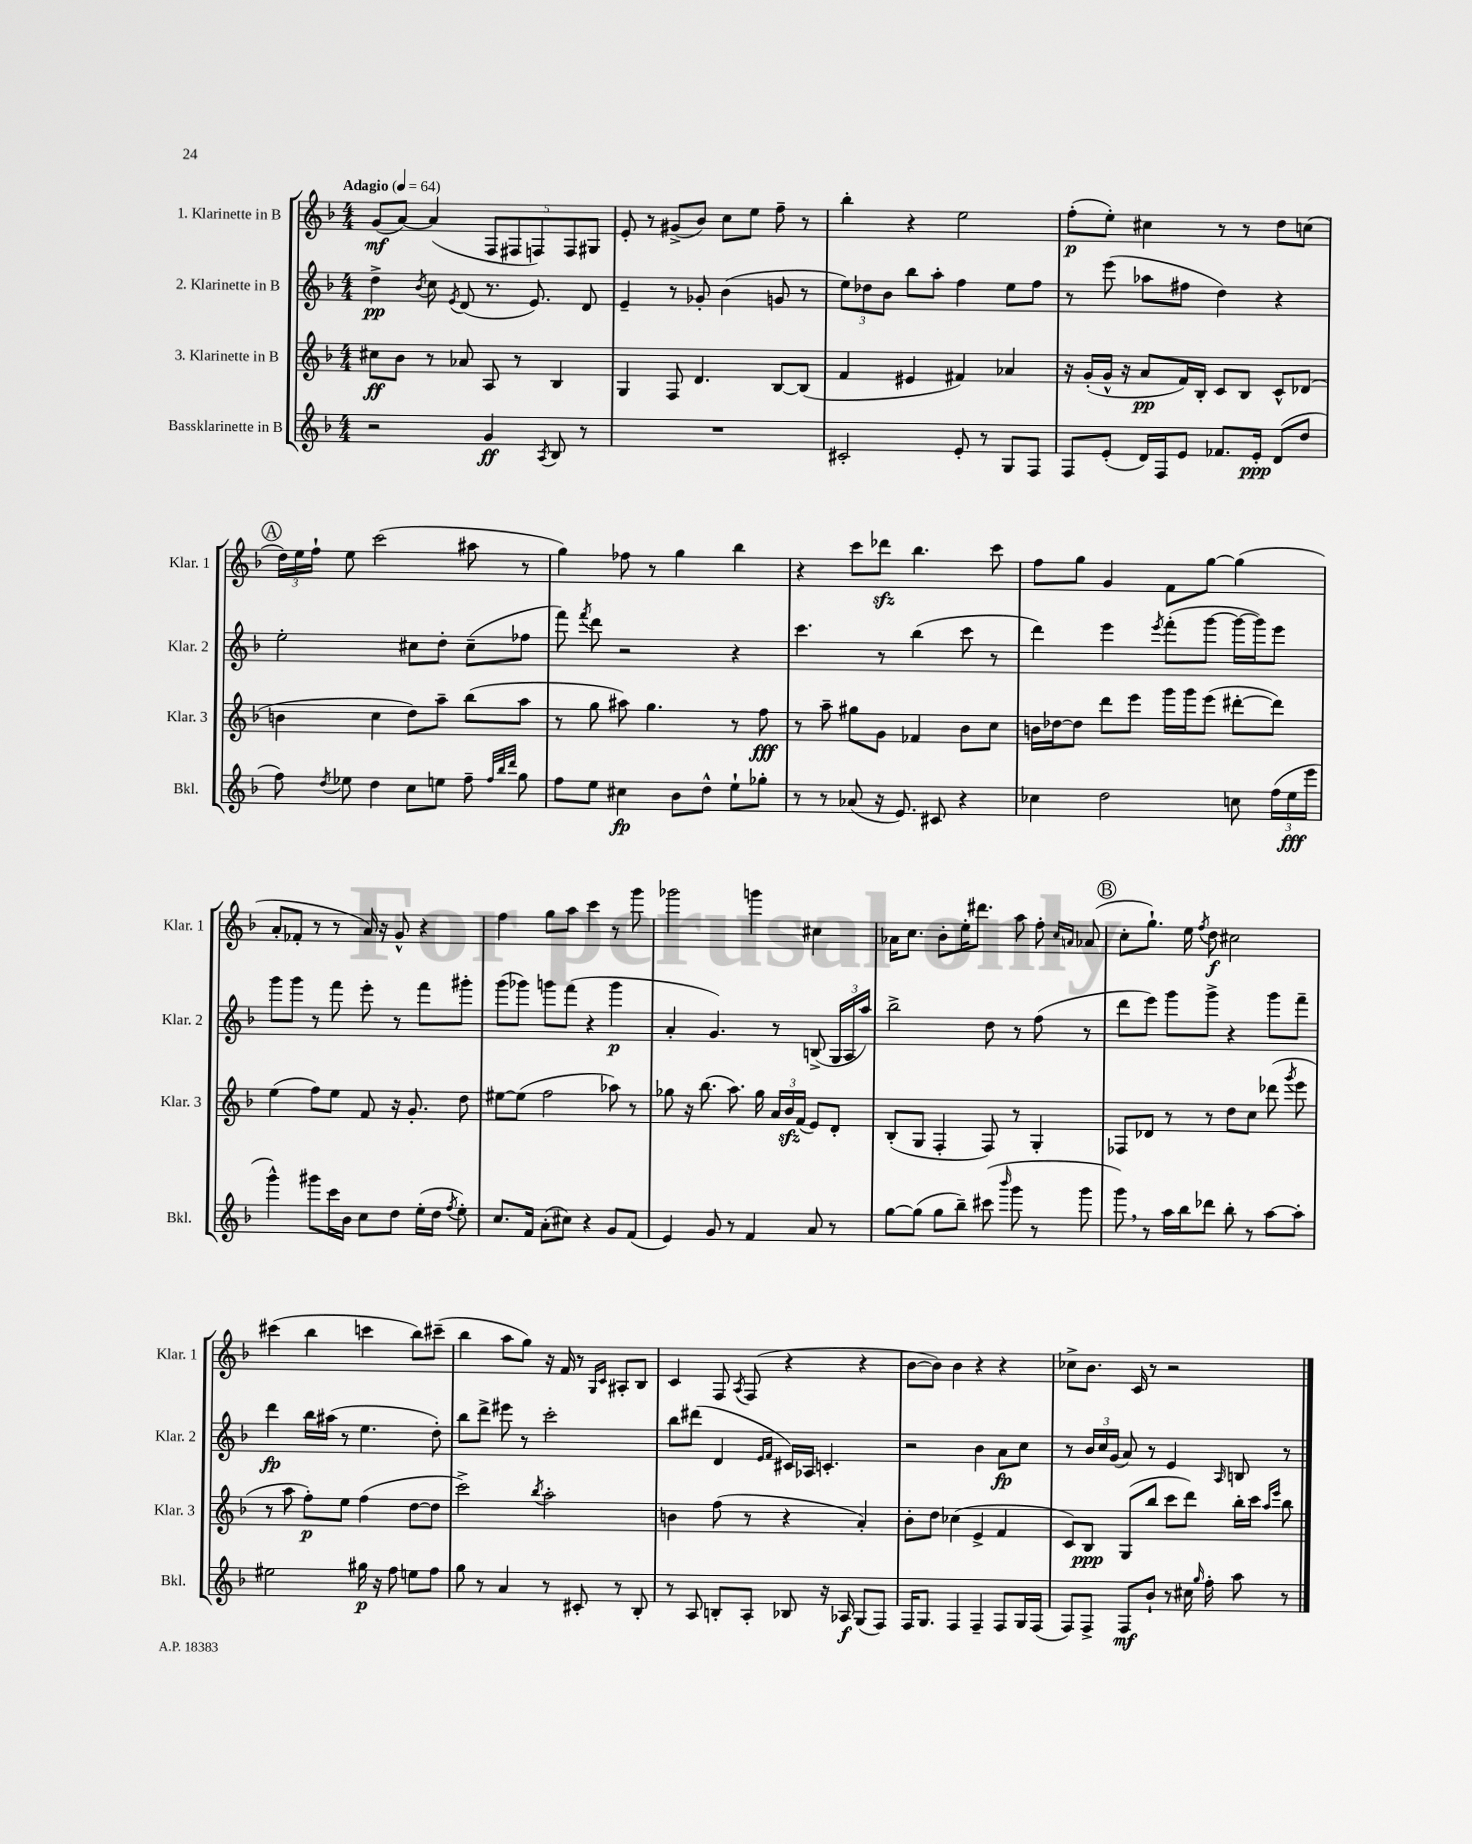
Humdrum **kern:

**kern	**kern	**kern	**kern
*staff4	*staff3	*staff2	*staff1
*clefG2	*clefG2	*clefG2	*clefG2
*k[b-]	*k[b-]	*k[b-]	*k[b-]
*M4/4	*M4/4	*M4/4	*M4/4
*MM64	*MM64	*MM64	*MM64
2r	8cc#\L	4dd^\	(8g/L
.	8b-\J	.	[8a/J)
.	.	8qb-/	.
.	8r	8cc\	(4a/]
.	.	8qe/	.
.	8a-/	(8d/	.
4g/	8A/	8.r	10F/L
.	.	.	10F#/
.	8r	.	.
.	.	8.e/)	.
.	.	.	10F/)
8qA/	.	.	.
8B-/	4B-/	.	.
.	.	.	10F/
8r	.	8d/	.
.	.	.	10G#/J
=	=	=	=
1r	4G/	4e~/	8e'/
.	.	.	8r
.	8F/	8r	(8g#^/L
.	4.d/	8g-'/	8b-/J)
.	.	(4b-\	8cc\L
.	.	.	8ee\J
.	[8B-/L	8g/	8ff~\
.	(8B-/]J	8r	8r
=	=	=	=
2c#'/	4f/	12ee\L)	4bb-'\
.	.	12dd-\	.
.	.	12b-\J	.
.	4e#/	8bb-\L	4r
.	.	8aa'\J	.
8e'/	4f#/)	4ff\	2ee\
8r	.	.	.
8G/L	4a-/	8ee\L	.
8F/J	.	8ff\J	.
=	=	=	=
8F/L	16r	8r	(8ff'\L
.	(16g'/LL	.	.
(8e'/J	16g^^/JJ	(8eee\	8ee'\J)
.	16r	.	.
16d/LL)	8a/L	8aa-\L	4cc#\
16F/J	.	.	.
8e/J	16f/L)	8ff#\J	.
.	16B-'/JJ	.	.
8.f-/L	8c/L	4dd\)	8r
.	8B-/J	.	8r
16e'/Jk	.	.	.
(8d/L	8c^^/L	4r	8dd\L
8dd/J	(8d-/J	.	(8cc\J
=	=	=	=
8ff\)	4b\	2ee'\	24dd\LL)
.	.	.	24ee\
.	.	.	24ff`\JJ
8qdd/	.	.	.
8ee-\	.	.	8ee\
4dd\	4cc\	.	(2ccc\
8cc\L	8dd\L)	8cc#\L	.
8ee\J	8aa~\J	8dd'\J	.
8ff~\	(8bb-\L	(8cc#~\L	8aa#\
32qqff/LLL	.	.	.
32qqbb-/	.	.	.
32qqddd/JJJ	.	.	.
8gg\	8aa\J	8ff-\J	8r
=	=	=	=
8ff\L	8r	8fff\)	4gg\)
.	.	8qfff/	.
8ee\J	8gg\	8ddd\	.
4cc#\	8aa#\)	2r	8ff-\
.	4.gg\	.	8r
8b-\L	.	.	4gg\
8dd^^\J	.	.	.
8ee`\L	8r	4r	4bb-\
8gg-'\J	8ff\	.	.
=	=	=	=
8r	8r	4.ccc\	4r
8r	8aa~\	.	.
(8a-/	8gg#\L	.	8ccc\L
16r	8g\J	8r	8ddd-\J
8.e/)	.	.	.
.	4f-/	(4bb-\	4.bb-\
8c#/	.	.	.
4r	8b-\L	8ccc\	.
.	8cc\J	8r	8ccc\
=	=	=	=
4cc-\	16b\LL	4ddd\)	8ff\L
.	[16dd-\J	.	.
.	8dd-\]J	.	8gg\J
2dd\	8ddd\L	4eee\	4g/
.	8eee\J	.	.
.	.	8qeee/	.
.	16ggg\LL	(8fff'\L	8f\L
.	16ggg\J	.	.
.	(8eee\J	[8ggg\J	[8gg\J
8cc\	[8ddd#'\L	16ggg\_LL	(4gg\]
.	.	16ggg\]J)	.
(24ff\LL	8ddd#\]J)	8eee\J	.
24ee\	.	.	.
24eee\JJ	.	.	.
=	=	=	=
4ggg^^\)	(4ee\	8ggg\L	8a'/L
.	.	8ggg\J	8f-'/J
8ggg#\L	8ff\L)	8r	8r
16ccc\L	8ee\J	8fff\	8r
16b-\JJ	.	.	.
8cc\L	8f/	8eee'\	16a/)
.	.	.	16r
8dd\J	16r	8r	8g^^/
.	8.g'/	.	.
(16ee'\LL	.	8fff\L	4r
16dd\JJ	.	.	.
8qff/	.	.	.
8ee'\)	8dd\	8ggg#'\J	.
=	=	=	=
8.cc/L	[8ee#\L	(8ggg\L	4ff\
.	(8ee#\]J	8ggg-\J)	.
16f/Jk	.	.	.
(8a'\L	2ff\	8ggg\L	8gg\L
8cc#\J)	.	(8fff\J	8aa\J
4r	.	4r	4ccc\
8g/L	8aa-\)	4ggg\	8r
(8f/J	8r	.	8ggg\
=	=	=	=
4e/)	8gg-\	4a'/	2ggg-\
.	16r	.	.
.	(8.bb-\	.	.
8g/	.	4.g/)	.
8r	8.aa\)	.	.
4f/	.	.	4ggg\
.	16gg-\	.	.
.	24a/LL	8r	.
.	24b-/	.	.
.	(24f/JJ	.	.
8a/	8e/L)	(8B^/	4cc#\
8r	8d'/J	24G/LL	.
.	.	24A/	.
.	.	24aa/JJ)	.
=	=	=	=
[8gg\L	(8B-'/L	2bb-^\	16a-\LK
.	.	.	8.cc\J
(8gg\]J	8G/J	.	.
8gg\L	4F'/	.	8b-'\L
8bb-~\J)	.	.	16ee'\K
.	.	.	8.ddd#\J
(8ccc#\	8F/)	8dd\	.
16qqbbb-/	.	.	.
8ggg\	8r	8r	8aa\
8r	4G'/	(8ff\	8ff'\
.	.	.	16qqcc/LL
.	.	.	16qqa/JJ
8ggg\	.	8r	(8a-/
=	=	=	=
8ggg\)	8F-/L	8ddd\L	8cc'\L
8r	8d-/J	8eee\J)	8.gg`\J)
16aa\LL	8r	8ggg\L	.
16bb-\J	.	.	16ee\
.	.	.	8qff/
8ddd-\J	8r	8ggg^\J	8dd\
8bb-'\	8dd\L	4r	2cc#\
8r	8cc\J	.	.
[8aa\L	(8ddd-\	8ggg\L	.
.	8qggg/	.	.
8aa'\]J	8eee\	8fff~\J	.
=	=	=	=
2ee#\	8r	4ddd\	(4ccc#\
.	8aa\	.	.
.	8ff'\L)	16bb-\LL	4bb-\
.	.	(16aa#\JJ	.
.	8ee\J	8r	.
16gg#\	(4ff\	4.ee\	4ccc\
16r	.	.	.
8ff\	.	.	.
8ee\L	[8dd\L	.	8bb-\L)
8ff\J	8dd\]J	8dd'\)	(8ccc#~\J
=	=	=	=
8gg\	2ccc^\)	8bb-\L	4bb-\
8r	.	8ddd^\J	.
4a/	.	8eee#\	8aa\L
.	.	8r	8gg\J)
.	8qbb-/	.	.
8r	2aa'\	2ccc'\	16r
.	.	.	16f/
8c#'/	.	.	8r
.	.	.	16qqG/LL
.	.	.	16qqc/JJ
8r	.	.	8A#'/L
8B-'/	.	.	8B-/J
=	=	=	=
8r	4b\	8bb-\L	4c/
8A/	.	(8ddd#\J	.
8B'/L	(8ff\	4d/	8F/
.	.	.	8qA/
8A'/J	8r	.	(8F/
.	.	16qqe/LL	.
.	.	16qqf/JJ	.
8B-/	4r	16c#/LL)	4r
.	.	16A-/JJ	.
16r	.	4.c'/	.
16A-/	.	.	.
(8G/L	4a'/)	.	4r
8F/J)	.	.	.
=	=	=	=
16F/LK	8b-'\L	2r	[8b-\L
8.G/J	.	.	.
.	8dd\J	.	8b-\]J)
4F/	(4cc-\	.	4b-\
4F~/	4e^/	4b-\	4r
8F/L	4f/	8a\L	4r
16G/L	.	8cc\J	.
(16F/JJ	.	.	.
=	=	=	=
8F/L)	8c/L)	8r	8cc-^\L
8F^/J	8B-/J	24b-/LL	8.b-\J
.	.	24cc/	.
.	.	(24g/JJ	.
8F/L	(8G/L	8a/)	.
.	.	.	16c/
8b-`/J	8bb-/J	8r	8r
8r	8ccc\L	4e/	2r
16cc#\	8ddd\J)	.	.
16qqgg/	.	.	.
16ff'\	.	.	.
.	.	16qqA/	.
8aa\	16bb-'\LL	8B/	.
.	16ccc\JJ	.	.
.	16qqaa/LL	.	.
.	16qqeee/JJ	.	.
8r	8bb-\	8r	.
==	==	==	==
*-	*-	*-	*-
